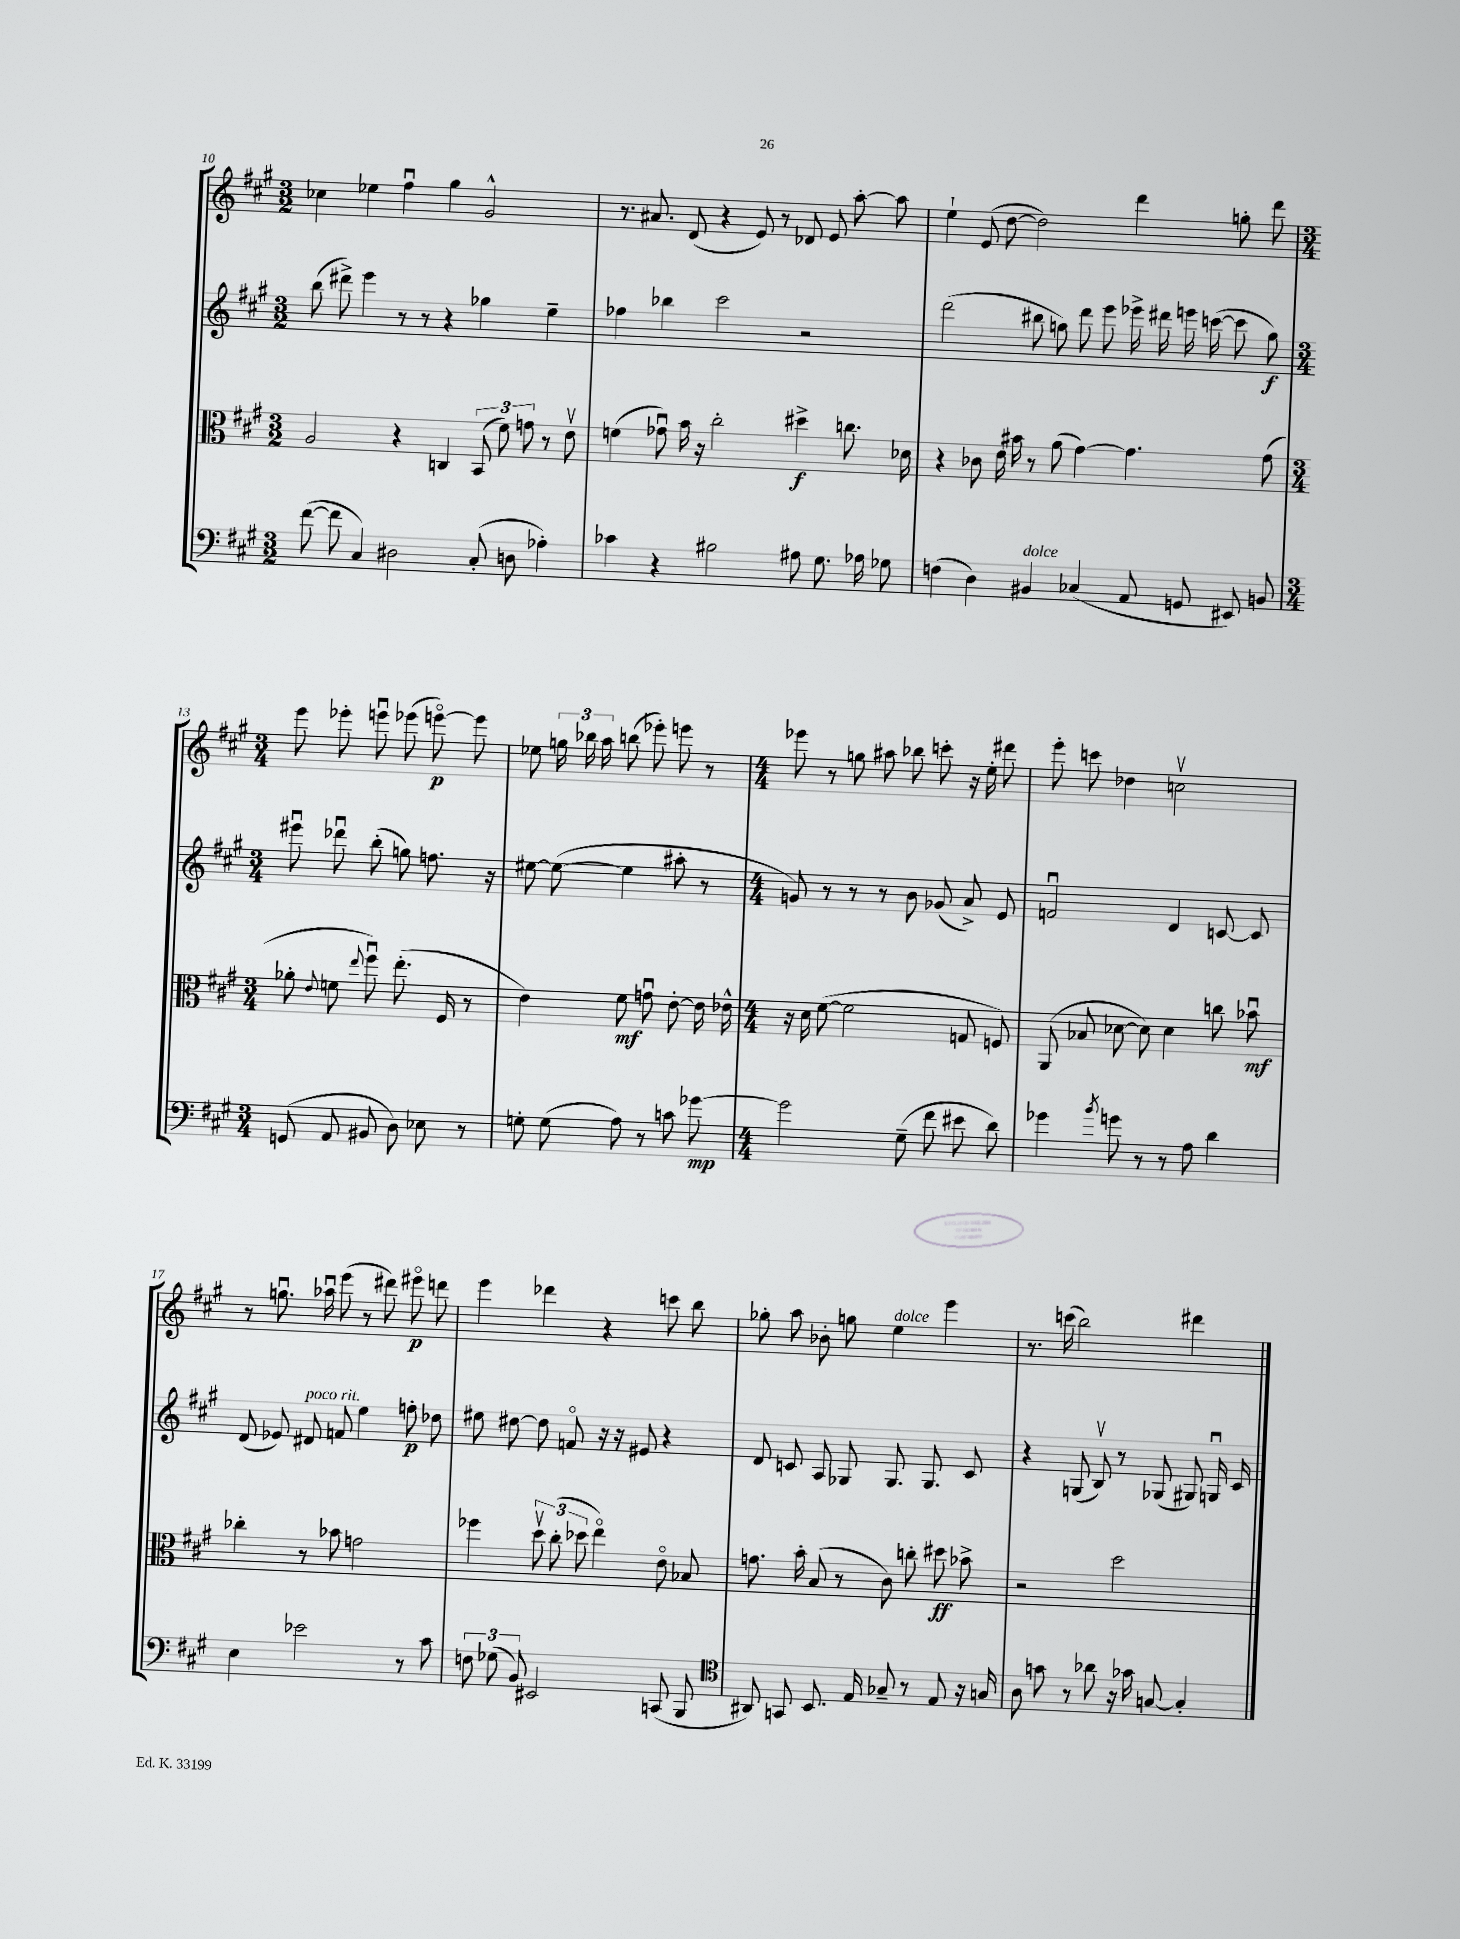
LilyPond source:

<<
\new StaffGroup <<
\new Staff = "s0" {
    \clef treble \key a \major \numericTimeSignature \time 3/2
    \autoBeamOff ces''4 ees''4 fis''4\downbow gis''4 gis'2-^ |
    r8. ais'8. d'8( r4 e'8) r8 des'8 e'8 a''8~-. a''8 |
    e''4-! e'8( d''8~ d''2) d'''4 g''8-. d'''8 |
    \numericTimeSignature \time 3/4 e'''8 ees'''8-. e'''8\downbow ees'''8( e'''8~\flageolet\p) e'''8 |
    ees''8 \tuplet 3/2 { g''16 bes''16 a''16 } b''8( ees'''8-.) e'''8 r8 |
    \numericTimeSignature \time 4/4 ees'''8 r8 g''8 ais''8 bes''8 c'''8-. r16 e''16-. dis'''8 |
    e'''8-. c'''8 des''4 c''2\upbow |
    r8 g''8.\downbow aes''16\downbow e'''8( r8 dis'''8) eis'''8\flageolet\p d'''8 |
    e'''4 des'''4 r4 c'''8 b''8 |
    ges''8-. a''8 bes'8-. g''8 e''4^\markup { \italic "dolce" } e'''4 |
    r8. c'''16( b''2) dis'''4 \bar "|." |
}
\new Staff = "s1" {
    \clef treble \key a \major \numericTimeSignature \time 3/2
    \autoBeamOff b''8( dis'''8->) e'''4 r8 r8 r4 ges''4 e''4-- |
    fes''4 bes''4 cis'''2 r2 |
    d'''2( bis''8 g''8) d'''8 e'''8 ees'''16-> dis'''16 e'''16 c'''16~( c'''8 g''8\f) |
    \numericTimeSignature \time 3/4 eis'''8\downbow des'''8\downbow b''8-.( g''8) f''8. r16 |
    eis''8~ eis''8~( eis''4 ais''8-. r8 |
    \numericTimeSignature \time 4/4 g'8) r8 r8 r8 b'8 ges'8( a'8->) e'8 |
    f'2\downbow d'4 c'8~ c'8 |
    d'8( ees'8) dis'8^\markup { \italic "poco rit." } f'8 e''4 f''8-.\p des''8 |
    eis''8 dis''8~ dis''8 f'8\flageolet r16 r16 eis'8 r4 |
    d'8 c'8 a8 ges8 ges8. ges8. c'8 |
    r4 g8( b8\upbow) r8 ges8( gis8) g16\downbow cis'16 \bar "|." |
}
\new Staff = "s2" {
    \clef alto \key a \major \numericTimeSignature \time 3/2
    \autoBeamOff a2 r4 c4 \tuplet 3/2 { b,8( fis'8) g'8 } r8 e'8\upbow |
    f'4( ges'8\downbow) b'16 r16 cis''2-. dis''4->\f c''8. des'16 |
    r4 ces'8 e'16 bis'16 r8 a'8( gis'4~) gis'4. gis'8( |
    \numericTimeSignature \time 3/4 aes'8-. \appoggiatura { e'8 } f'8 \appoggiatura { e''8 } fis''8\downbow) e''8.-.( fis16 r8 |
    e'4) fis'8\mf g'8\downbow e'8~-. e'16 ees'16-^ |
    \numericTimeSignature \time 4/4 r16 d'16 fis'8~( fis'2 g8 f8) |
    a,8( bes8 des'8~ des'8) des'4 c''8 bes'8\downbow\mf |
    ces''4-. r8 bes'8 g'2 |
    fes''4 \tuplet 3/2 { d''8\upbow cis''8-.( des''8 } e''4\flageolet) e'8\flageolet bes8 |
    g'8. b'16-. b8( r8 cis'8) c''8-. dis''8\ff bes'8-> |
    r2 d''2 \bar "|." |
}
\new Staff = "s3" {
    \clef bass \key a \major \numericTimeSignature \time 3/2
    \autoBeamOff fis'8~( fis'8 cis4) dis2 cis8-.( d8 aes4-.) |
    ces'4 r4 bis2 ais8 gis8. aes16 ges8 |
    f4( d4) bis,4^\markup { \italic "dolce" } ces4( a,8 g,8 eis,8) b,8 |
    \numericTimeSignature \time 3/4 g,8( a,8 bis,8 d8) ees8 r8 |
    g8-. g8( a8) r8 c'8 ges'8~\mp |
    \numericTimeSignature \time 4/4 ges'2 gis8--( fis'8 eis'8 d'8) |
    ges'4 \acciaccatura { b'8 } g'8 r8 r8 a8 d'4 |
    e4 ees'2 r8 cis'8 |
    \tuplet 3/2 { f8 ges8( b,8) } eis,2 c,8( b,,8 |
    \clef tenor ais,8) g,8 b,8. e16 ges8-- r8 e8 r16 g16 |
    a8 g'8 r8 aes'8 r16 ges'16 g8~ g4-. \bar "|." |
}
>>
>>
\layout { \context { \Score currentBarNumber = #10 } }
